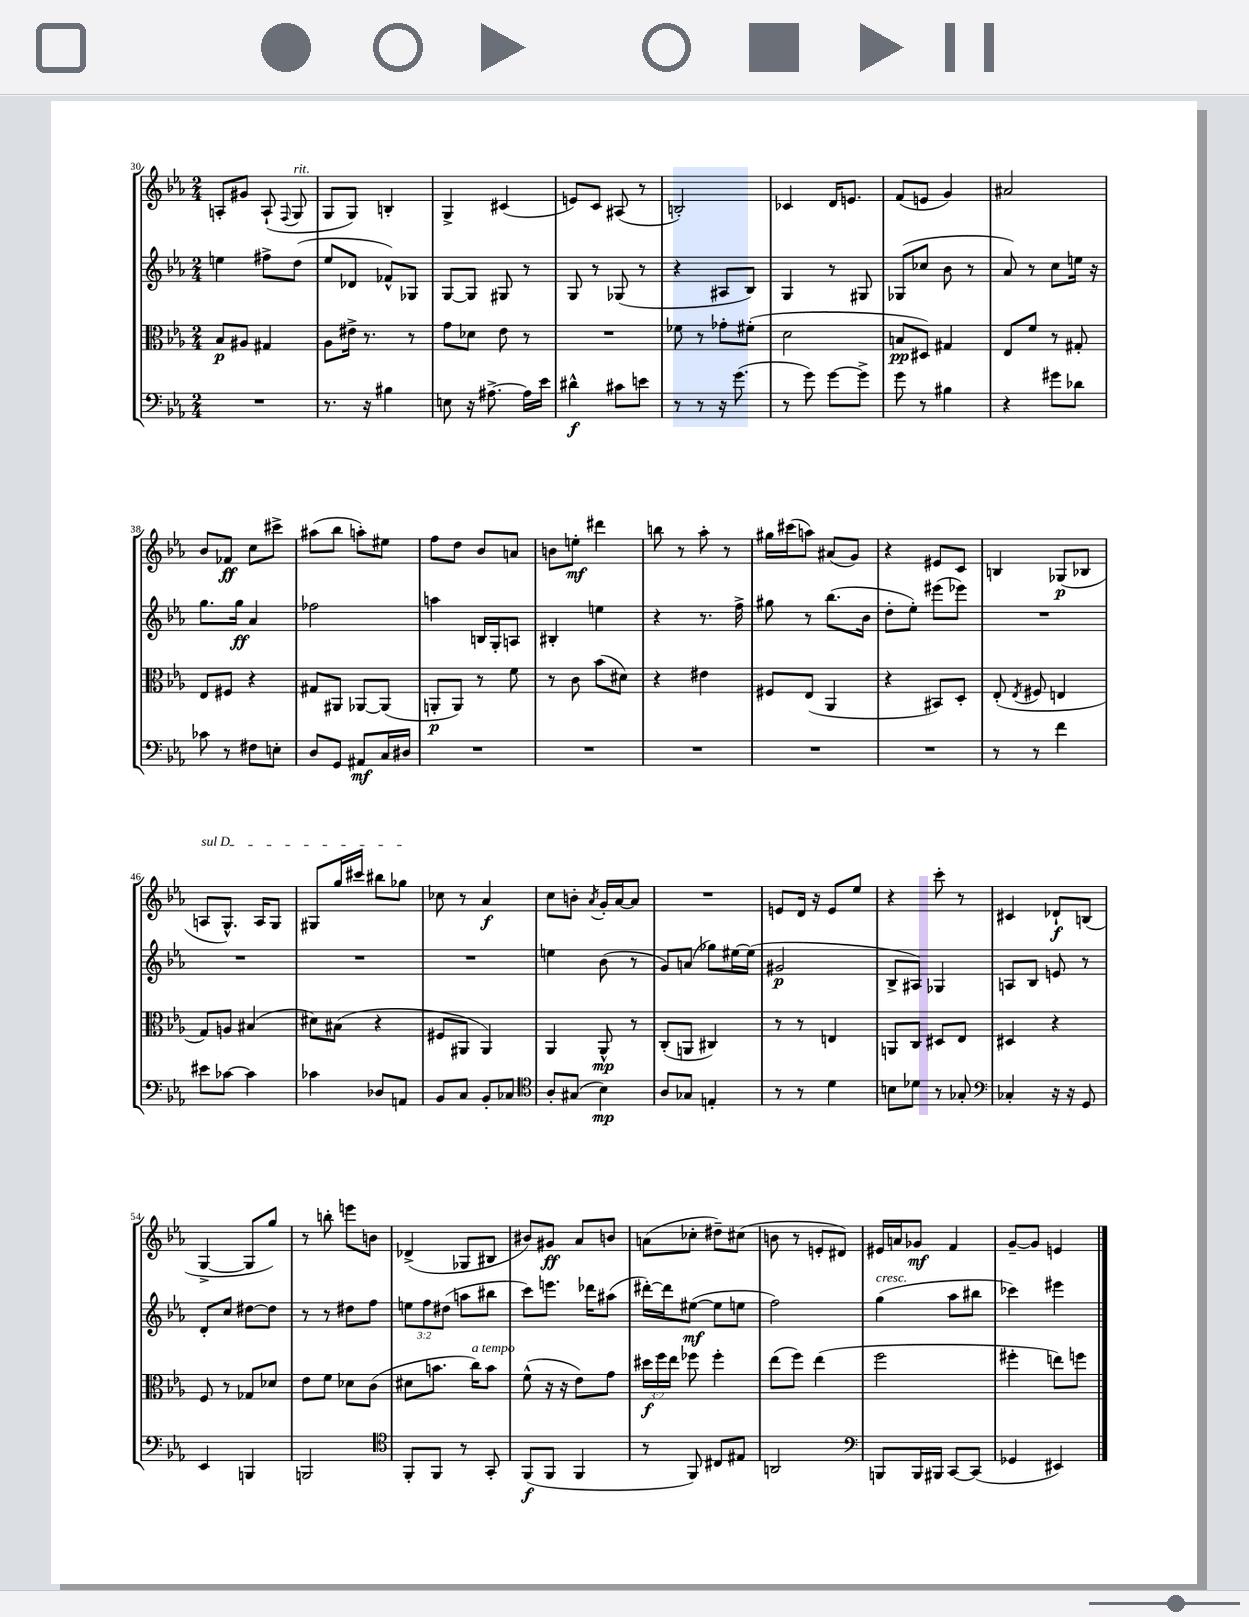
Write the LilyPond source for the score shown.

<<
\new StaffGroup <<
\new Staff = "s0" {
    \clef treble \key ees \major \numericTimeSignature \time 2/4
    \autoBeamOff a8[-. gis'8] a8-!( \appoggiatura { f8 } g8^\markup { \italic "rit." } |
    g8[ g8]) b4-. |
    g4-> cis'4( |
    e'8[) c'8] ais8( r8 |
    b2-.) |
    ces'4 d'16[ e'8.] |
    f'8[( e'8] g'4) |
    ais'2 |
    bes'8[ fes'8]\ff c''8[ cis'''8]-> |
    ais''8[( bes''8] a''8[-.) eis''8] |
    f''8[ d''8] bes'8[ a'8] |
    b'8[ e''8]-.\mf dis'''4 |
    b''8 r8 aes''8-. r8 |
    gis''16[ cis'''16( a''8]) ais'8[( g'8]) |
    r4 eis'8[ c'8] |
    b4 ges8[\p( bes8] |
    \once \override TextSpanner.bound-details.left.text = \markup { \italic "sul D" } a8[\startTextSpan g8.]-^) a16[ g8] |
    gis8[ g''16 cis'''16] bis''8[ ges''8]\stopTextSpan |
    ces''8 r8 aes'4\f |
    c''8[ b'8]-. \acciaccatura { aes'8 } g'16[-. aes'16~ aes'8] |
    R2 |
    e'8[ d'16] r16 e'8[ ees''8] |
    r4 c'''8-. r8 |
    cis'4 des'8[-!\f b8]( |
    g4~-> g8[ g''8]) |
    r8 b''8-. e'''8[ b'8] |
    des'4->( ges8[ bis8] |
    bis'8[) gis'8]\ff aes'8[ b'8] |
    a'8[( ces''8]-. dis''8[--) cis''8]( |
    b'8 r8 e'8[-. dis'8]) |
    eis'16[ a'16 ges'8]\mf f'4 |
    g'8[~-- g'8] e'4 \bar "|." |
}
\new Staff = "s1" {
    \clef treble \key ees \major \numericTimeSignature \time 2/4 \override Staff.TupletNumber.text = #tuplet-number::calc-fraction-text
    \autoBeamOff e''4 fis''8[-> d''8]( |
    ees''8[ des'8] fes'8[-^) ges8] |
    g8[~ g8] gis8 r8 |
    g8 r8 ges8( r8 |
    r4 ais8[ bes8]) |
    g4 r8 gis8 |
    ges8[( ces''8] bes'8 r8 |
    aes'8) r8 c''8[ e''16] r16 |
    g''8.[ g''16]\ff aes'4 |
    fes''2 |
    a''4 b16[ g16-. a8] |
    bis4-. e''4 |
    r4 r8. f''16-> |
    gis''8 r8 bes''8.[( bes'16] |
    d''8[-. ees''8]-.) eis'''8[( ees'''8]) |
    R2 |
    R2 |
    R2 |
    R2 |
    e''4 bes'8( r8 |
    g'8[) a'8]( ges''8[) eis''16~ eis''16]( |
    gis'2\p |
    bes8[-> ais8]) ges4 |
    a8[ bes8] e'8 r8 |
    d'8[-. c''8] dis''8[~ dis''8] |
    r8 r8 dis''8[ f''8] |
    \tuplet 3/2 { e''8[ f''8 dis''8]( } a''8[ bis''8] |
    c'''8[) e'''8.] des'''16[ ais''8]( |
    dis'''16[~-.) dis'''16 eis''8]~\mf( eis''8[ e''8] |
    f''2) |
    g''4^\markup { \italic "cresc." }( aes''8[ bis''8] |
    ces'''4) eis'''4 \bar "|." |
}
\new Staff = "s2" {
    \clef alto \key ees \major \numericTimeSignature \time 2/4 \override Staff.TupletNumber.text = #tuplet-number::calc-fraction-text
    \autoBeamOff bes8[\p ais8] gis4 |
    aes8[ eis'16]-> r8. r8 |
    g'8[ des'8] ees'8 r8 |
    R2 |
    fes'8 r8 ges'8[-. fis'8]-.( |
    d'2 |
    b8[\pp dis8]) gis4 |
    ees8[ f'8] r8 gis8-. |
    ees8[ fis8] r4 |
    gis8[ ais,8] aes,8[~ aes,8]( |
    a,8[-.\p a,8]) r8 f'8 |
    r8 c'8 bes'8[( dis'8]) |
    r4 eis'4 |
    fis8[ ees8]( aes,4 |
    r4 bis,8[) d8]-. |
    ees8-.( \acciaccatura { ees8 } fis8 e4 |
    g8[) a8] bis4( |
    dis'8[) bis8]( r4 |
    fis8[ ais,8] ais,4) |
    aes,4 aes,8-^\mp r8 |
    c8[-.( a,8] cis4) |
    r8 r8 e4 |
    a,8[ c8] dis8[ ees8] |
    dis4 r4 |
    f8 r8 ges8[ des'8] |
    ees'8[ f'8] des'8[ c'8]( |
    dis'8[ b'8.] c''16[^\markup { \italic "a tempo" }) b'8] |
    f'8-^( r16 r16 ees'8[) g'8] |
    \tuplet 3/2 { dis''16[\f f''16 ees''16] } fes''8 fes''4-. |
    ees''8[( f''8]) ees''4( |
    f''2 |
    fis''4-. e''8[) f''8] \bar "|." |
}
\new Staff = "s3" {
    \clef bass \key ees \major \numericTimeSignature \time 2/4
    \autoBeamOff R2 |
    r8. r16 bis4 |
    e8 r16 ais8.~-> ais16[ ees'16] |
    dis'4-^\f cis'8[ e'8] |
    r8 r8 r16 g'8.( |
    r8 g'8) g'8[~ g'8]-> |
    g'8 r8 bis4 |
    r4 gis'8[ des'8] |
    ces'8 r8 fis8[ e8]-. |
    d8[ g,8] ais,8[\mf c16 dis16] |
    R2 |
    R2 |
    R2 |
    R2 |
    R2 |
    r8 r8 f'4 |
    eis'8[ ces'8]~ ces'4 |
    ces'4 des8[ a,8] |
    bes,8[ c8] bes,8[-. ces8] |
    \clef tenor aes8[-. gis8]( bes4\mp) |
    aes8[ ges8] e4-. |
    r8 r8 d'4 |
    b8[ des'8] r8 ges8-. |
    \clef bass ces4-. r16 r16 g,8 |
    ees,4 b,,4 |
    b,,2 |
    \clef tenor f,8[-. f,8] r8 g,8-. |
    f,8[\f( f,8] f,4 |
    r8 f,8) cis8[ eis8] |
    a,2 |
    \clef bass b,,8[ b,,16 bis,,16] c,8[~ c,8]( |
    ges,4 eis,4) \bar "|." |
}
>>
>>
\layout { \context { \Score currentBarNumber = #30 } }
